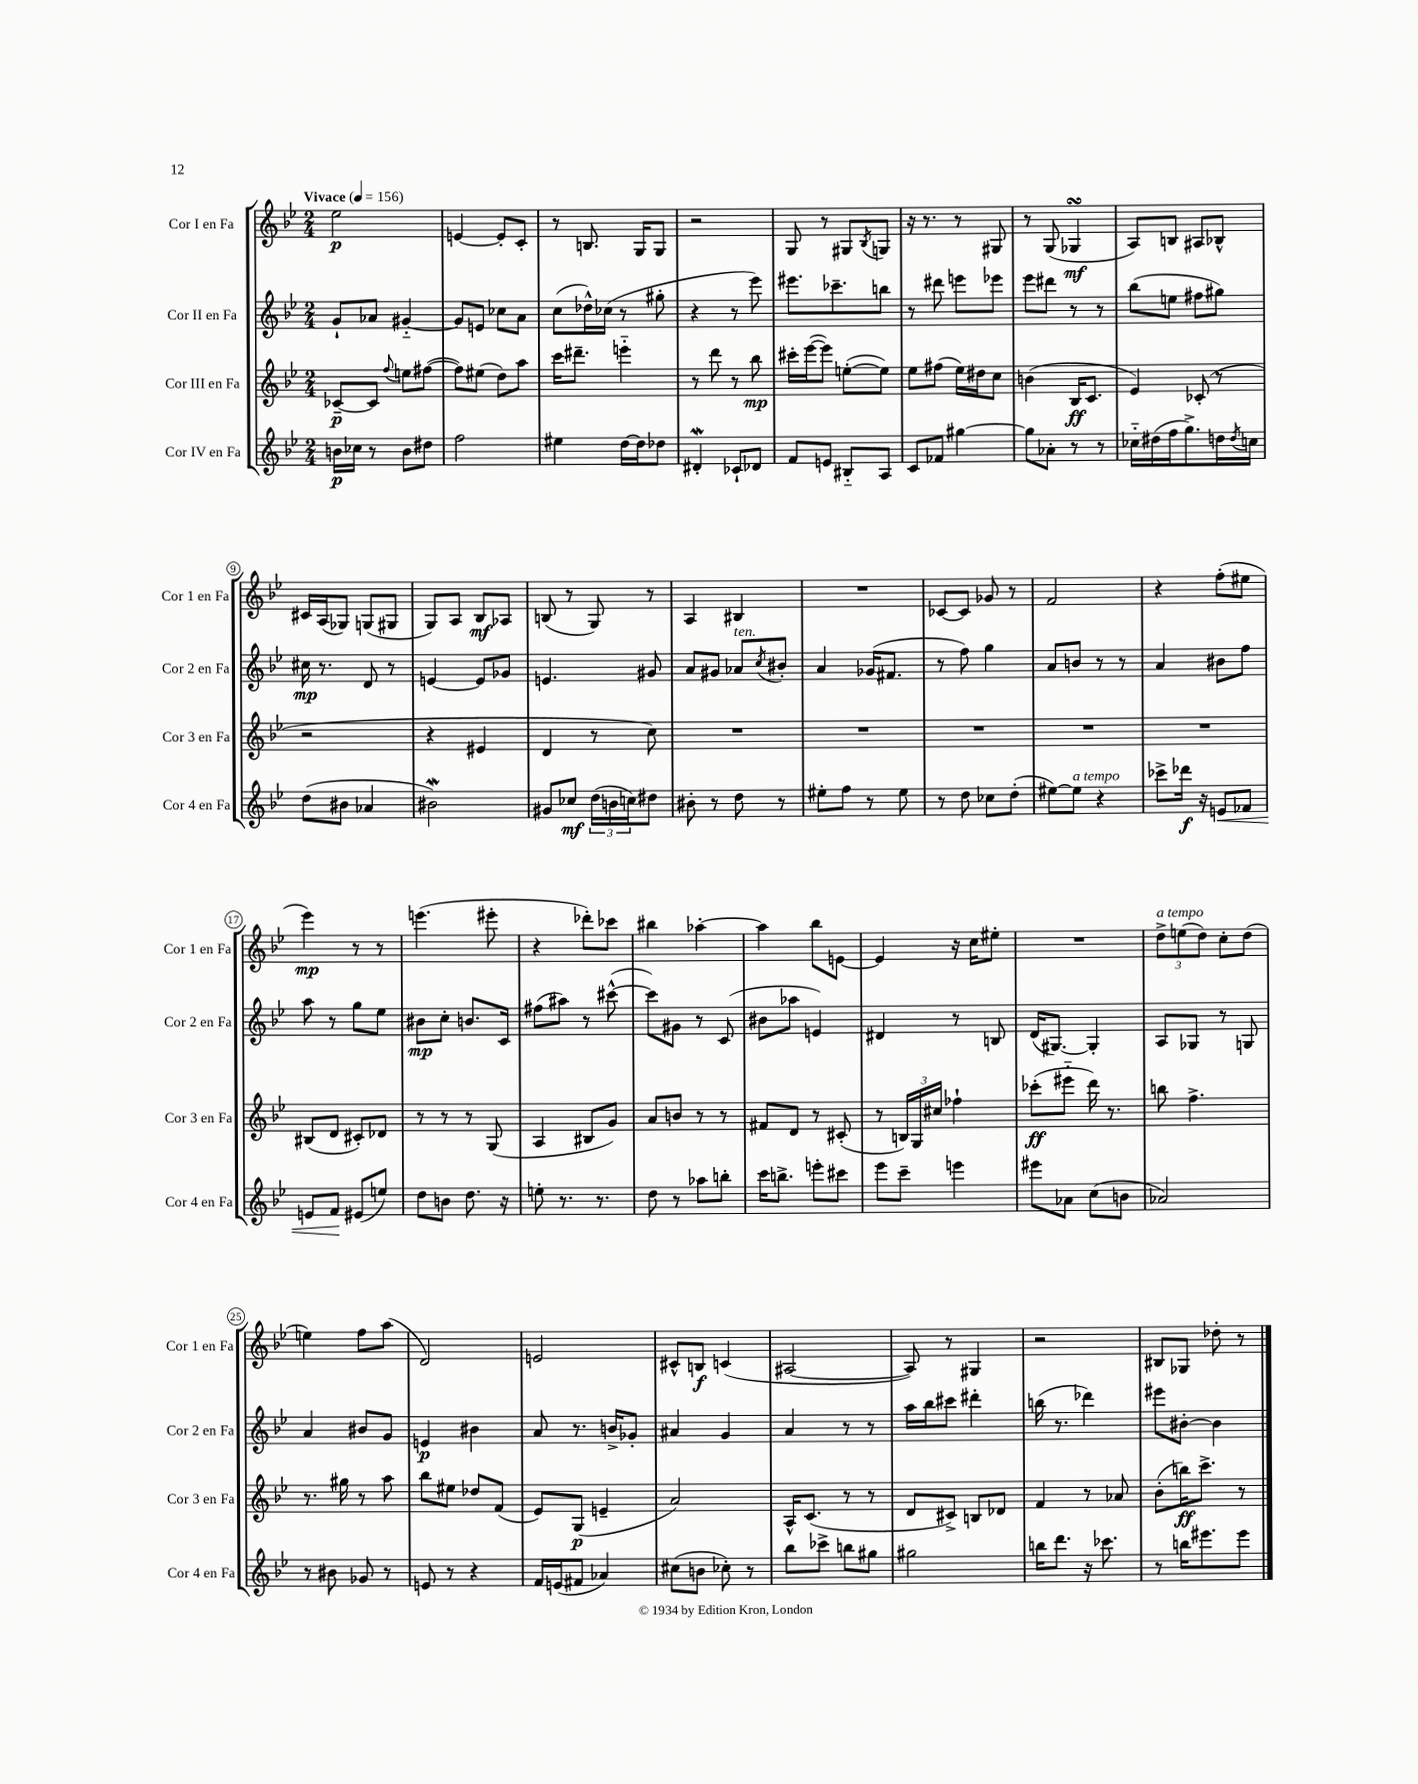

**kern	**kern	**kern	**kern
*staff4	*staff3	*staff2	*staff1
*clefG2	*clefG2	*clefG2	*clefG2
*k[b-e-]	*k[b-e-]	*k[b-e-]	*k[b-e-]
*M2/4	*M2/4	*M2/4	*M2/4
*MM156	*MM156	*MM156	*MM156
16b\LL	[8c-~/L	8g`/L	2ee-\
16cc-\JJ	.	.	.
8r	8c-/]J	8a-/J	.
.	8qqff/	.	.
8b\L	8ee\L	[4g#'~/	.
8dd#\J	([8ff#\J	.	.
=	=	=	=
2ff\	8ff#\]L)	8g#/]L	[4e/
.	(8ee#\J	8e/J	.
.	8dd\L)	8cc-\L	8e'/]L
.	8aa\J	8a\J	8c'/J
=	=	=	=
4ee#\	16ccc\LK	(8cc\L	8r
.	8.ddd#~\J	.	.
.	.	16dd-^^\L)	8.B/
.	.	(16cc-\JJ	.
[16dd\LL	4eee'~\	8r	.
16dd\]J	.	.	16G/LK
8dd-\J	.	8gg#'\	8G/J
=	=	=	=
4d#'/	8r	4r	2r
.	8ddd\	.	.
8c-`/L	8r	8r	.
8d-/J	8bb-\	8eee-\)	.
=	=	=	=
8f/L	16ccc#'\LL	8.eee#\L	8G/
.	([16eee-\J	.	.
8e/J	8eee-\]J)	.	8r
.	.	8.ccc-~\	.
8B#'~/L	([8ee'\L	.	8G#/L
.	.	.	8qB-/
8A/J	8ee\]J)	8bb\J	8G/J
=	=	=	=
8c/L	8ee-\L	8r	16r
.	.	.	8.r
8f-/J	(8ff#\J	8ddd#\	.
[4gg#\	16ee-\LL)	8eee\L	8r
.	16dd#\J	.	.
.	8cc\J	8eee-\J	8G#/
=	=	=	=
8gg#\]L	(4b\	8eee-\L	8r
8a-'\J	.	8ddd#\J	(8G/
8r	16B-/LK	8r	4G-/
.	8.c/J	.	.
8r	.	8r	.
=	=	=	=
16cc-'~\LL	4e-/)	(8bb-\L	8A/L)
(16dd#\	.	.	.
16ff\J	.	8ee\J	8B/J
8.gg^\)	.	.	.
.	(8c-'/	8ff#\L	8A#/L
16dd\L	8r	8gg#\J)	8B-^^/J
8qdd/	.	.	.
16cc\JJ	.	.	.
=	=	=	=
(8dd\L	2r	16cc#\	16c#/LL
.	.	8.r	(16A/J
8b#\J	.	.	8G-/J)
4a-/	.	8d/	(8G/L
.	.	8r	8G#/J
=	=	=	=
2b#\)	4r	[4e/	8G/L)
.	.	.	8A/J
.	4e#/	8e/]L	8B-/L
.	.	8g-/J	8A-/J
=	=	=	=
8g#/L	4d/	4.e/	(8B/
8cc-/J	.	.	8r
(24dd\LL	8r	.	8G/)
24b\	.	.	.
24cc\J)	.	.	.
8dd#\J	8cc\)	8g#/	8r
=	=	=	=
8b#'\	2r	8a/L	4A/
8r	.	8g#/J	.
8dd\	.	8a-/L	4B#/
.	.	8qcc/	.
8r	.	8b#'/J	.
=	=	=	=
8ee#'\L	2r	4a/	2r
8ff\J	.	.	.
8r	.	(16g-/LK	.
.	.	8.f#/J	.
8ee#\	.	.	.
=	=	=	=
8r	2r	8r	[8c-/L
8dd\	.	8ff\)	8c-/]J
8cc-\L	.	4gg\	8g-/
(8dd'\J	.	.	8r
=	=	=	=
[8ee#\L)	2r	8a/L	2f/
8ee#\]J	.	8b/J	.
4r	.	8r	.
.	.	8r	.
=	=	=	=
8ccc-^\L	2r	4a/	4r
16ddd-\Jk	.	.	.
16r	.	.	.
8e/L	.	8b#\L	(8ff'\L
8f-/J	.	8ff\J	8ee#\J
=	=	=	=
8e/L	(8B#/L	8aa\	4eee-\)
8f/J	8d/J	8r	.
(8e#/L	8c#'/L)	8gg\L	8r
8ee/J)	8d-/J	8ee-\J	8r
=	=	=	=
8dd\L	8r	8b#\L	(4.eee\
8b\J	8r	8cc'\J	.
8.dd\	8r	8.b/L	.
.	(8G/	.	8eee#'\
16r	.	16c/Jk	.
=	=	=	=
8ee'\	4A/	(8ff#\L	4r
8.r	.	8aa#\J)	.
.	8B#/L	8r	8ddd-'\L)
8.r	.	.	.
.	8g/J)	([8ccc#^^\	8ccc-\J
=	=	=	=
8dd\	8a/L	8ccc#\]L)	4bb#\
8r	8b/J	8g#\J	.
8aa-\L	8r	8r	[4aa-'\
8bb'\J	8r	(8c/	.
=	=	=	=
16ccc\LK	8f#/L	8b#\L	4aa-\]
8.bb^\J	.	.	.
.	8d/J	8aa-\J	.
8eee'\L	8r	4e/)	8bb-\L
8ccc#\J	(8c#'/	.	[8e\J
=	=	=	=
8eee-\L	8r	4d#/	4e/]
8ccc~\J	24B/LL)	.	.
.	24G/	.	.
.	24cc#/JJ	.	.
4eee\	4ff-`\	8r	16r
.	.	.	16cc\LK
.	.	8B/	8ee#'\J
=	=	=	=
8eee#\L	(8ccc-'\L	(16d/LK	2r
.	.	[8.G#/J)	.
8a-\J	8eee#'~\J	.	.
(8cc\L	16ddd\)	4G#'/]	.
.	8.r	.	.
8b\J	.	.	.
=	=	=	=
2a-/)	8bb\	8A/L	12dd^\L
.	.	.	(12ee\
.	4.ff^\	8G-/J	.
.	.	.	12dd\J)
.	.	8r	8cc'\L
.	.	8G/	(8dd\J
=	=	=	=
8r	8.r	4a/	4ee\)
8b#\	.	.	.
.	16gg#\	.	.
8g-/	8r	8b#/L	8ff\L
8r	8aa\	8g/J	(8aa\J
=	=	=	=
8e/	8bb-\L	4e/	2d/)
8r	8ee#\J	.	.
4r	8dd-/L	4b#\	.
.	(8f/J	.	.
=	=	=	=
16f/LL	8e-/L)	8a/	2e/
(16e/J	.	.	.
8f#/J	(8G/J	8.r	.
4a-/)	4e~/	.	.
.	.	16b^/LK	.
.	.	8g-'/J	.
=	=	=	=
(8cc#\L	2a/)	4a#/	8c#^^/L
8b\J	.	.	8B/J
8cc-'\)	.	4g/	(4c/
8r	.	.	.
=	=	=	=
8bb-\L	16A^^/LK	4a/	[2A#/
.	(8.c/J	.	.
8ccc-^\J	.	.	.
8bb\L	8r	8r	.
8gg#\J	8r	8r	.
=	=	=	=
2gg#\	8d/L	16aa\LL	8A#/])
.	.	16bb-\J	.
.	8c#^/J)	8ccc#\J	8r
.	8B/L	4ddd#'\	4G#/
.	8d-/J	.	.
=	=	=	=
16bb\LK	4f/	(16bb\	2r
8.ddd\J	.	8.r	.
16r	8r	4ddd-\)	.
8.ccc-\	.	.	.
.	8a-/	.	.
=	=	=	=
8r	(8b-'\L	8eee#\L	8B#/L
16bb\LK	16bb\K)	[8b#'\J	8G-/J
8.eee#\	8.ccc^\J	.	.
.	.	4b#\]	8dd-'\
8eee#\J	8r	.	8r
==	==	==	==
*-	*-	*-	*-
